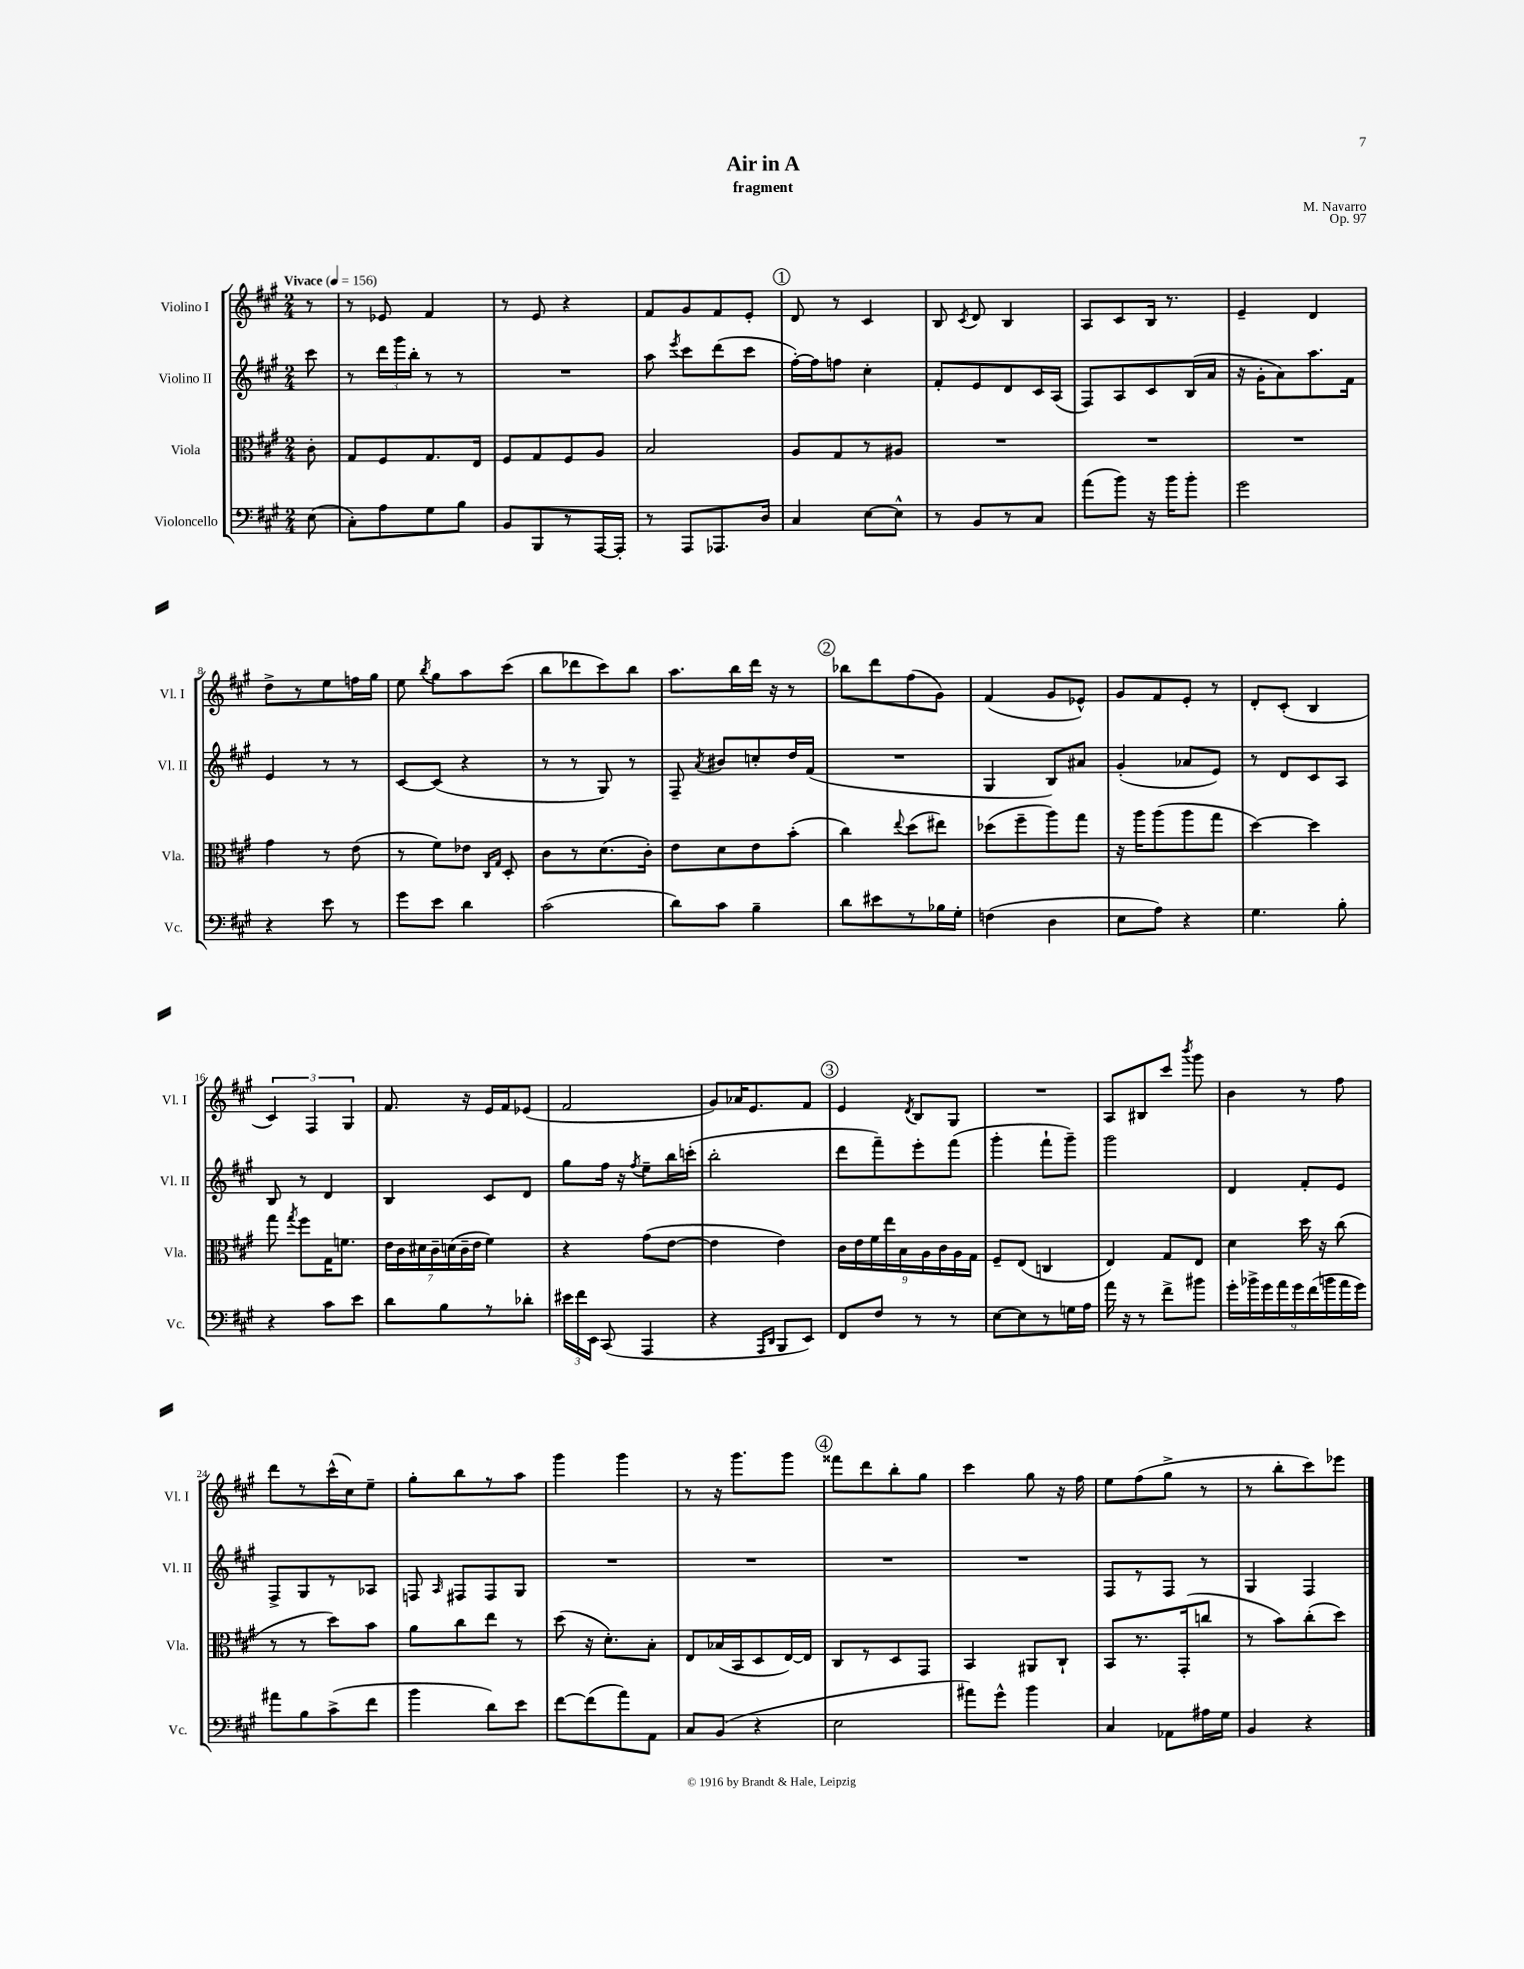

**kern	**kern	**kern	**kern
*part4	*part3	*part2	*part1
*staff4	*staff3	*staff2	*staff1
*I"Violoncello	*I"Viola	*I"Violino II	*I"Violino I
*I'Vc.	*I'Vla.	*I'Vl. II	*I'Vl. I
*clefF4	*clefC3	*clefG2	*clefG2
*k[f#c#g#]	*k[f#c#g#]	*k[f#c#g#]	*k[f#c#g#]
*M2/4	*M2/4	*M2/4	*M2/4
*MM156	*MM156	*MM156	*MM156
=	=	=	=
!	!	!	!LO:TX:a:B:t=Vivace
(8E\	8c#'\	8ccc#\	8r
=1	=1	=1	=1
8C#'\L)	8G#/L	8r	8r
8A\	8F#/	24ddd\LL	8e-X/
.	.	24ggg#\	.
.	.	24bb'\JJ	.
8G#\	8.G#/	8r	4f#/
8B\J	.	8r	.
.	16E/Jk	.	.
=2	=2	=2	=2
8BB/L	8F#/L	2r	8r
8BBB/	8G#/	.	8e/
8r	8F#/	.	4r
[16AAA/L	8A/J	.	.
16AAA'/JJ]	.	.	.
=3	=3	=3	=3
8r	2B/	8aa\	8f#/L
.	.	8qeee/	.
8AAA/L	.	8ccc#\L	8g#/
8.AAA-X/	.	(8ddd\	8f#/
.	.	8ccc#\J	8e'/J
16D/Jk	.	.	.
!!LO:REH:place=s1:t=1
=4	=4	=4	=4
4C#/	8A/L	[16ff#'\LL)	8d/
.	.	16ff#\J]	.
.	8G#/	8ffn\J	8r
[8E\L	8r	4cc#'\	4c#/
8E^^\J]	8A#X/J	.	.
=5	=5	=5	=5
8r	2r	8f#'/L	8B/
.	.	.	8qc#/
8BB/L	.	8e/	8d/
8r	.	8d/	4B/
8C#/J	.	16c#/L	.
.	.	(16A/JJ	.
=6	=6	=6	=6
(8a\L	2r	8F#/L)	8A/L
8b\J)	.	8A/	8c#/
16r	.	8c#/	16B/Jk
16b\KL	.	.	8.r
8b'\J	.	(16B/L	.
.	.	16a/JJ	.
=7	=7	=7	=7
2g#\	2r	16r	4e~/
.	.	16g#'\KL	.
.	.	8a\)	.
.	.	8.aa\	4d/
.	.	16f#\Jk	.
!!LO:LB:g=z
=8	=8	=8	=8
4r	4g#\	4e/	8dd^\L
.	.	.	8r
8e\	8r	8r	8ee\
8r	(8e\	8r	16ffn\L
.	.	.	16gg#\JJ
=9	=9	=9	=9
8g#\L	8r	[8c#/L	8ee\
.	.	.	8qbb/
8e\J	8f#\L)	(8c#/J]	8gg#\L
4d\	8e-X\J	4r	8aa\
.	16qqC#/LL	.	.
.	16qqG#/JJ	.	.
.	8D'/	.	(8ccc#\J
=10	=10	=10	=10
(2c#\	8c#\L	8r	8bb\L
.	8r	8r	8ddd-X\
.	(8.d\	8G#/)	8ccc#\)
.	.	8r	8bb\J
.	16c#'\Jk)	.	.
=11	=11	=11	=11
8d\L)	8e\L	8F#~/	8.aa\L
.	.	8qa/	.
8c#\J	8d\	8b#X/L	.
.	.	.	16bb\L
4B~\	8e\	8ccn'/	16ddd\JJ
.	.	.	16r
.	(8b'\J	16dd/L	8r
.	.	(16f#/JJ	.
!!LO:REH:place=s1:t=2
=12	=12	=12	=12
8d\L	4cc#\)	2r	8bb-X\L
8e#X\	.	.	8ddd\
.	8qqee/	.	.
8r	(8dd\L	.	(8ff#\
16B-X\L	8ee#X\J)	.	8g#\J)
16G#'\JJ	.	.	.
=13	=13	=13	=13
(4Fn\	(8dd-X\L	4G#/	(4f#/
.	8ff#~\	.	.
4D\	8aa\)	8B/L)	8g#/L
.	8gg#\J	8a#X/J	8e-X^^/J)
=14	=14	=14	=14
8E\L	16r	(4g#'/	8g#/L
.	16aa\KL	.	.
8A\J)	(8aa\	.	8f#/
4r	8aa\	8a-X/L	8e'/J
.	8gg#\J	8e/J)	8r
=15	=15	=15	=15
4.G#\	[4dd\)	8r	8d'/L
.	.	8d/L	(8c#'/J
.	4dd\]	8c#/	4B/
8B'\	.	8A/J	.
!!LO:LB:g=z
=16	=16	=16	=16
4r	8gg#\	8B/	6c#/)
.	8qgg#/	.	.
.	8ff#\L	8r	.
.	.	.	6F#/
8c#\L	16G#\K	4d/	.
.	8.fn\J	.	.
.	.	.	6G#/
8e\J	.	.	.
=17	=17	=17	=17
8d\L	28e\LL	4B/	8.f#/
.	28c#\	.	.
.	28d#X\	.	.
.	28c#~\	.	.
8B\	.	.	.
.	(28dn\	.	.
.	28c#~\	.	.
.	.	.	16r
.	28e\JJ	.	.
8r	4f#\)	8c#/L	16e/LL
.	.	.	16f#/J
8d-X'\J	.	8d/J	(8e-X/J
=18	=18	=18	=18
24e#X\LL	4r	8gg#\L	2f#/
24f#\	.	.	.
24EE\JJ	.	.	.
(8CC#/	.	16ff#\Jk	.
.	.	16r	.
.	.	8qff#/	.
4AAA/	(8g#\L	8ee~\L	.
.	[8e\J	16bb\L	.
.	.	(16cccn'\JJ	.
=19	=19	=19	=19
4r	4e\]	2bb'\	8g#/L)
.	.	.	16a-X/K
.	.	.	8.e/
16qqAAA/LL	.	.	.
16qqDD/JJ	.	.	.
8BBB/L	4e\)	.	.
8EE/J)	.	.	8f#/J
!!LO:REH:place=s1:t=3
=20	=20	=20	=20
8FF#/L	18c#\LL	8ddd\L	4e/
.	18e\	.	.
.	18f#\	.	.
8F#/J	.	8fff#~\)	.
.	18ee\	.	.
.	18B\	.	.
.	.	.	8qd/
8r	.	8eee'\	8B/L
.	18A\	.	.
.	18c#\	.	.
8r	.	(8fff#\J	8G#/J
.	18A\	.	.
.	18G#\JJ	.	.
=21	=21	=21	=21
[8E\L	8F#~/L	4ggg#'\	2r
8E\]	(8E/J	.	.
8r	4Cn/	8fff#`\L	.
16Gn\L	.	8ggg#~\J)	.
16A\JJ	.	.	.
=22	=22	=22	=22
16a\	4E/)	2ggg#\	8A/L
16r	.	.	.
8r	.	.	8B#X/
8f#^\L	8G#/L	.	8ccc#/J
.	.	.	8qbbb/
8b#X\J	8E/J	.	8ggg#\
=23	=23	=23	=23
18g#'\LL	4d\	4d/	4b\
18b-X^\	.	.	.
18g#\	.	.	.
18a\	.	.	.
18g#\	.	.	.
.	16dd\	8f#'/L	8r
(18f#\	.	.	.
.	16r	.	.
18bn\	.	.	.
.	(8cc#\	8e/J	8ff#\
18a\	.	.	.
18g#\JJ)	.	.	.
!!LO:LB:g=z
=24	=24	=24	=24
8a#X\L	8r	8F#^/L	8ddd\L
8B\	8r	8G#/	8r
(8c#^\	8dd\L)	8r	(16ccc#^^\L
.	.	.	16cc#\J)
8f#\J	8b\J	8A-X/J	8ee~\J
=25	=25	=25	=25
4b\	8a\L	8Fn/	8gg#'\L
.	.	16qqA/	.
.	8cc#\	8F#X/L	8bb\
8d\L)	8ee\J	8F#/	8r
8e\J	8r	8G#/J	8aa\J
=26	=26	=26	=26
[8f#\L	(8dd\	2r	4ggg#\
(8f#\]	16r	.	.
.	8.d'\L)	.	.
8a\)	.	.	4ggg#\
8AA\J	8B'\J	.	.
=27	=27	=27	=27
8C#/L	8E/L	2r	8r
(8BB/J	(16B-X/L	.	16r
.	16BB/J	.	8.ggg#\L
4r	8D/	.	.
.	[16E/L)	.	8ggg#\J
.	16E/JJ]	.	.
!!LO:REH:place=s1:t=4
=28	=28	=28	=28
2E\	8C#/L	2r	8fff##X\L
.	8r	.	8ddd\
.	8D/	.	8bb'\
.	8GG#/J	.	8gg#\J
=29	=29	=29	=29
8a#X\L)	4BB/	2r	4ccc#\
8g#^^\J	.	.	.
4b\	8AA#X/L	.	8gg#\
.	8C#`/J	.	16r
.	.	.	16ff#\
=30	=30	=30	=30
4C#/	8BB/L	8F#/L	8ee\L
.	8.r	8r	(8ff#\
8AA-X\L	.	8F#/J	8gg#^\J
.	(16GG#'/k	.	.
16A#X\L	8ccn/J	8r	8r
16G#\JJ	.	.	.
=31	=31	=31	=31
4BB/	8r	4G#/	8r
.	8b\L)	.	8bb'\L
4r	(8cc#'\	4F#/	8ccc#\)
.	8dd\J)	.	8eee-X\J
==	==	==	==
*-	*-	*-	*-
